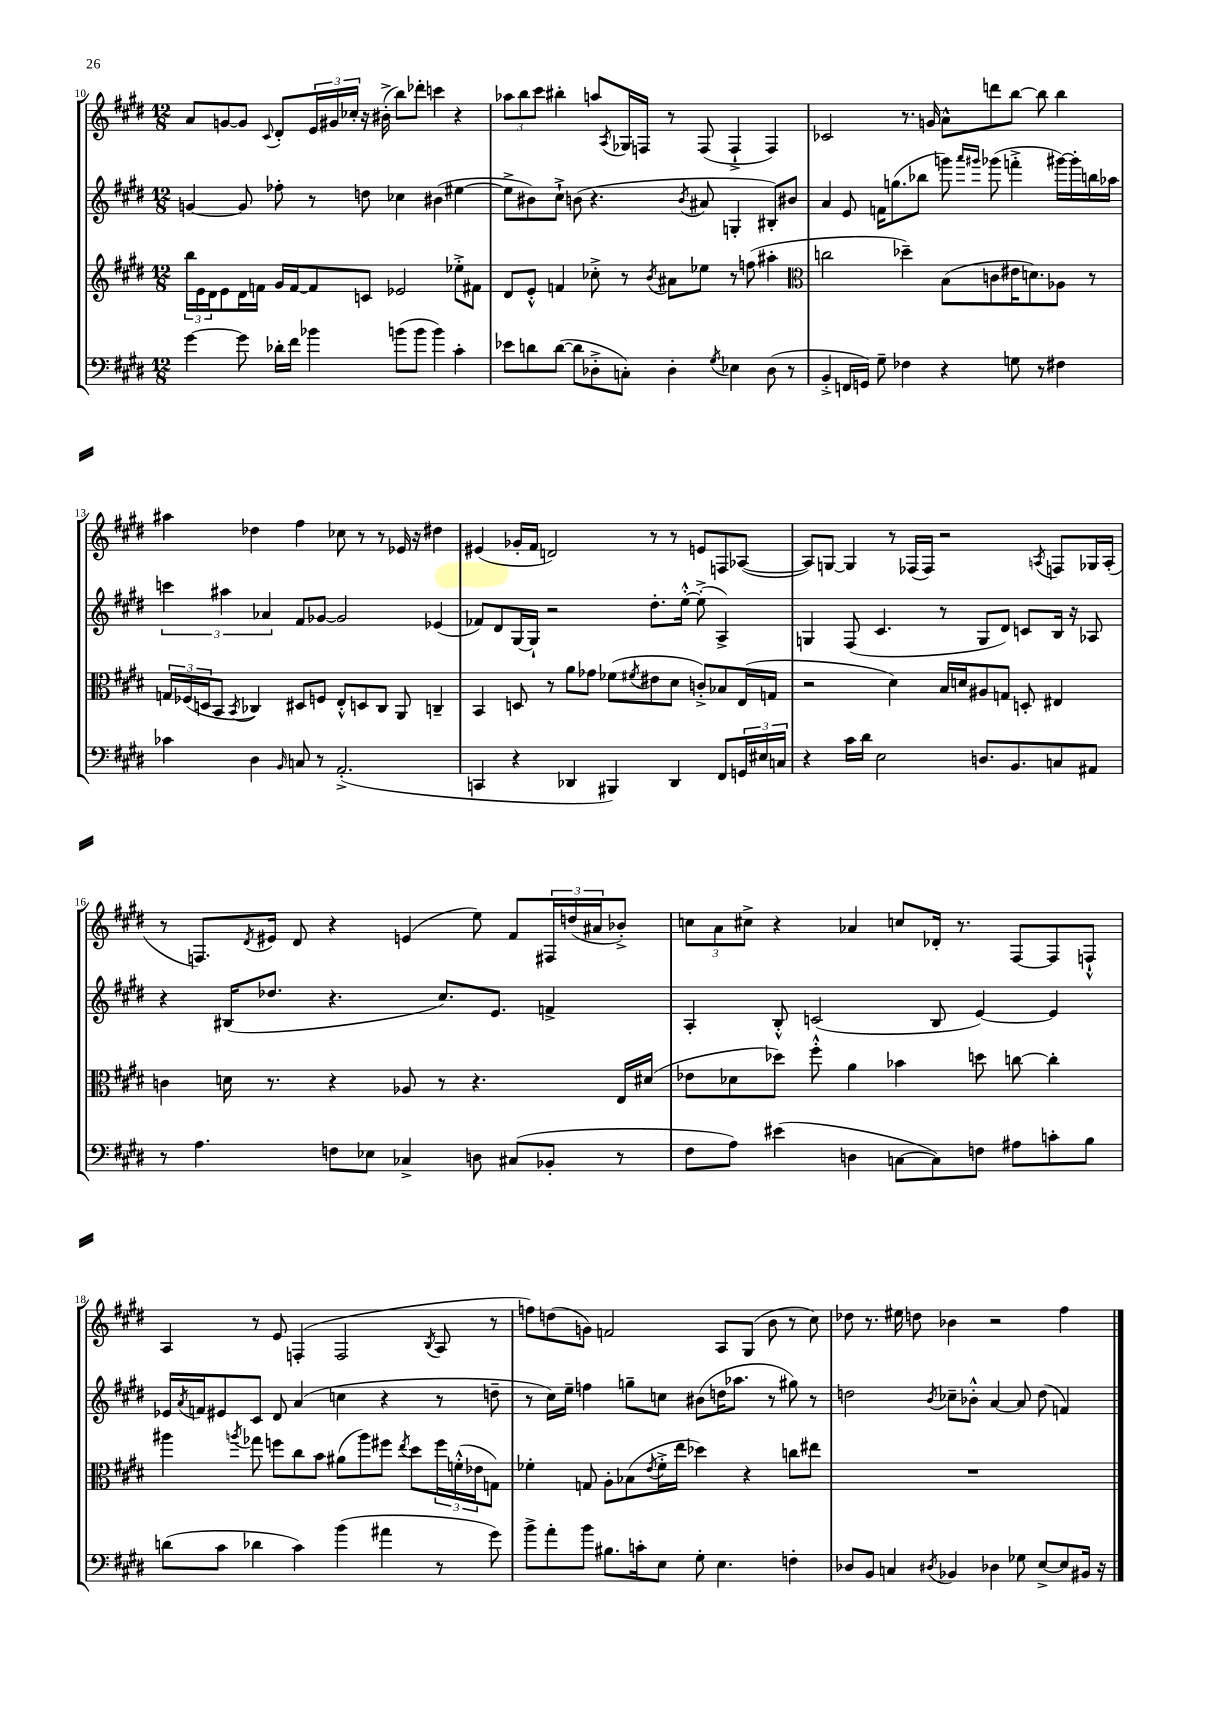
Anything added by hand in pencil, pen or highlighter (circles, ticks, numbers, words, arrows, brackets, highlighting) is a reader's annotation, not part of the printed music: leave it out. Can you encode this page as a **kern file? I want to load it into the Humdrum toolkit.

**kern	**kern	**kern	**kern
*part4	*part3	*part2	*part1
*staff4	*staff3	*staff2	*staff1
*clefF4	*clefG2	*clefG2	*clefG2
*k[f#c#g#d#]	*k[f#c#g#d#]	*k[f#c#g#d#]	*k[f#c#g#d#]
*M12/8	*M12/8	*M12/8	*M12/8
=10	=10	=10	=10
[4g#\	24bb\LL	[4gn/	8a/L
.	24e\	.	.
.	24d#\J	.	.
.	8e\	.	[8gn/
8g#\]	16d#\L	8g/]	8g/J]
.	16fn\JJ	.	.
.	.	.	8qqc#/
16d-X'\LL	16g#/LL	8ff-X'\	8d#'/L
16f#\JJ	[16f/J	.	.
4b-X\	8f/]	8r	24e/L
.	.	.	24g#X/
.	.	.	24cc-X'/JJ
.	8cn/J	8ddn\	16r
.	.	.	(16b#X'^\
(8bn\L	2e-X/	4cc-X\	8bb\L)
8b\J	.	.	8ddd-X'\J
4b\)	.	(4b#X\	4cccn\
4c#'\	8ee-X'^\L	[4ee#X\	4r
.	8f#X\J	.	.
=11	=11	=11	=11
8e-X\L	8d#/L	8ee#^\L]	12aa-X\L
.	.	.	12bb\
8dn\	8e'^^/J	8b#X\)	.
.	.	.	12ccc#\J
([8d\J	4fn/	8cc#`^\J	4bb#X'\
8d\L]	.	(8bn\	.
8D-X'^\	8cc-X'^\	4.r	8aan/L
.	.	.	8qA/
8Cn'\J)	8r	.	16G-X/L
.	.	.	16Fn/JJ
.	8qb/	.	.
4D-'\	8a#X\L	.	8r
.	.	8qb/	.
.	8ee-X\J	8a#X/	(8F/
8qG#/	.	.	.
4E-X\	8r	4Gn'/	4F`^/
.	(8ffn\	.	.
(8D-\	4aa#X'\	8B#X'/L)	4F/)
8r	.	8b#X/J	.
=12	=12	=12	=12
*	*clefC3	*	*
4BB'^/	2ccn\	4a/	2c-X/
16FFn/LL	.	8e/	.
16GGn/JJ)	.	.	.
8G#~\	.	16fn\KL	.
.	.	(8.ggn\	.
4F-X\	4dd-X~\)	.	8.r
.	.	8bb-X\J	.
.	.	.	16gn/
4r	(8B\L	8gggn\)	8a^^\L
.	.	16qqaaa/LL	.
.	.	16qqggg#X/JJ	.
.	8cn\	(8ggg-X\	8dddn\
8Gn\	16e#X\K	4fffn'^\	[8bb\J
.	8.dn\)	.	.
8r	.	.	8bb\]
4F#X\	8A-X\J	[16ggg#X\LL)	4bb\
.	.	16ggg#'\]	.
.	8r	16bbn\	.
.	.	16aa-X\JJ	.
!!LO:LB:g=z
=13	=13	=13	=13
4c-X\	24Gn/LL	6cccn\	4aa#X\
.	(24F-X/	.	.
.	24Dn/J	.	.
.	8BB/J	.	.
.	.	6aa#X\	.
.	8qBB/	.	.
4D#\	4C-X/)	.	4dd-X\
.	.	6a-X/	.
16qqBB/	.	.	.
8Cn/	8D#X/L	8f#/L	4ff#\
8r	8Fn/J	[8g-X/J	.
(2.AA'^/	8E'^^/L	2g-/]	8cc-X\
.	8Dn/	.	8r
.	8C-/J	.	8r
.	8AA/	.	16e-X/
.	.	.	16r
.	4Cn~/	(4e-X/	4dd#X\
=14	=14	=14	=14
4CCn/	4BB/	8f-X/L)	(4e#X/
.	.	8d#/	.
4r	8Dn/	[16G#/L	16g-X'/LL
.	.	16G#`/JJ]	16f#/JJ
.	8r	2r	2dn/)
4DD-X/	8a\L	.	.
.	8g-X\J	.	.
4BBB#X/)	(8f-X\L	.	.
.	8qf#X/	.	.
.	8e#X\	8.dd#'\L	8r
4DD-/	8d#\J	.	8r
.	.	[16ee'^^\Jk	.
.	8cn'^/L)	(8ee'^\]	8en/L
8FF#/L	8B-X/	4A^/)	8Fn/
24GGn/L	(16E/L	.	([8A-X/J
24E#X/	.	.	.
.	16Gn/JJ	.	.
24Cn/JJ	.	.	.
=15	=15	=15	=15
4r	2r	4Gn/	8A-/L])
.	.	.	[8Gn/J
16c#\LL	.	(8F#/	4G/]
16d#\JJ	.	.	.
2E\	.	4.c#/	.
.	4d#\)	.	8r
.	.	.	(16F-X/LL
.	.	.	16F-/JJ)
.	16B/LL	8r	2r
.	16dn/J	.	.
8.Dn/L	8A#X/	8G/L	.
.	8Gn/J	8d#/J)	.
8.BB/	.	.	.
.	8Dn'/	8cn/L	.
.	.	.	8qAn/
8Cn/	4E#X/	16B/Jk	8Fn/L
.	.	16r	.
8AA#X/J	.	8A-X/	16G-X/L
.	.	.	(16A'/JJ
!!LO:LB:g=z
=16	=16	=16	=16
8r	4cn\	4r	8r
4.A\	.	.	8.Fn/L)
.	16dn\	(16B#X/KL	.
.	.	.	8qd#/
.	8.r	8.dd-X/J	16e#X/Jk
.	.	.	8d#/
8Fn\L	4r	4.r	4r
8E-X\J	.	.	.
4C-X^/	8A-X/	.	(4en/
.	8r	8.cc#/L)	.
8Dn\	4.r	.	8ee\)
.	.	8.e/J	.
(8C#X/L	.	.	8f#/L
8BB-X'/J	.	4fn^/	24F#X/L
.	.	.	(24ddn/
.	.	.	24a#X/J
8r	16E/LL	.	8b-X'^/J)
.	(16d#X/JJ	.	.
=17	=17	=17	=17
8F#\L	8e-X\L	4A'/	12ccn\L
.	.	.	12a\
8A\J)	8d-X\	.	.
.	.	.	12cc#X^\J
(4e#X\	8dd-X\J)	8B'^^/	4r
.	8ff#'^^\	(2cn/	.
4Dn\	4a\	.	4a-X/
[8Cn\L	4b-X\	.	8ccn/L
8C\])	.	8B/	16d-X'/Jk
.	.	.	8.r
8Fn\J	8ddn\	[4e/)	.
8A#X\L	[8ccn\	.	[8F#/L
8cn'\	4cc'\]	4e/]	8F#/]
8B\J	.	.	8Fn`^^/J
!!LO:LB:g=z
=18	=18	=18	=18
(8dn\L	4aa#X\	16e-X/LL	4A/
.	.	8qa/	.
.	.	16fn/J	.
8c#\J	.	8e#X/	.
.	8qaan/	.	.
4d-X\	8gg-X\	8c#/J	8r
.	8ffn\L	8d#/	8e/
4c#\)	8cc#\	(4a/	(4Fn'/
.	8b\J	.	.
(4b\	(8a#X\L	4ccn\	2F/
.	8aa\)	.	.
4a#X\	8ff#X\J	4r	.
.	8qee/	.	.
.	8dd#\L	.	.
.	.	.	8qB/
8r	24ff#\L	8r	8A/
.	(24fn'^^\	.	.
.	24e-X\J	.	.
8g#\)	8Gn\J)	8ddn~\	8r
=19	=19	=19	=19
8b^\L	4f-X'\	8r	8ffn\L)
8a'\	.	16cc#\LL)	(8ddn\
.	.	16ee~\JJ	.
8b\J	8Gn/	4ffn\	8gn\J)
8.B#X\L	8A'\L	.	2fn/
.	(8B-X\	8ggn~\L	.
16cn'\k	.	.	.
.	8qe/	.	.
8E\J	16f-'^\L	8ccn\J	.
.	16ee\JJ	.	.
8G#'\	4dd-X\)	(8b#X\L	.
4.E\	.	16ddn\K	8A/L
.	.	8.aa-X\J	.
.	4r	.	(8G#/J
.	.	8r	8b\
4Fn'\	8ccn\L	8gg#X\)	8r
.	8ee#X\J	8r	8cc#\)
=20	=20	=20	=20
8D-X/L	1.r	2ddn\	8dd-X\
8BB/J	.	.	8.r
4Cn/	.	.	.
.	.	.	16ee#X\
.	.	.	8ddn\
8qD#X/	.	8qb/	.
4BB-X/	.	8cc-X~\L	4b-X\
.	.	8b-X'^^\J	.
4D-X\	.	[4a/	2r
8G-X\	.	8a/]	.
[8E^/L	.	(8dd\	.
8E/]	.	4fn/)	4ff#\
16BB#X/Jk	.	.	.
16r	.	.	.
==	==	==	==
*-	*-	*-	*-
